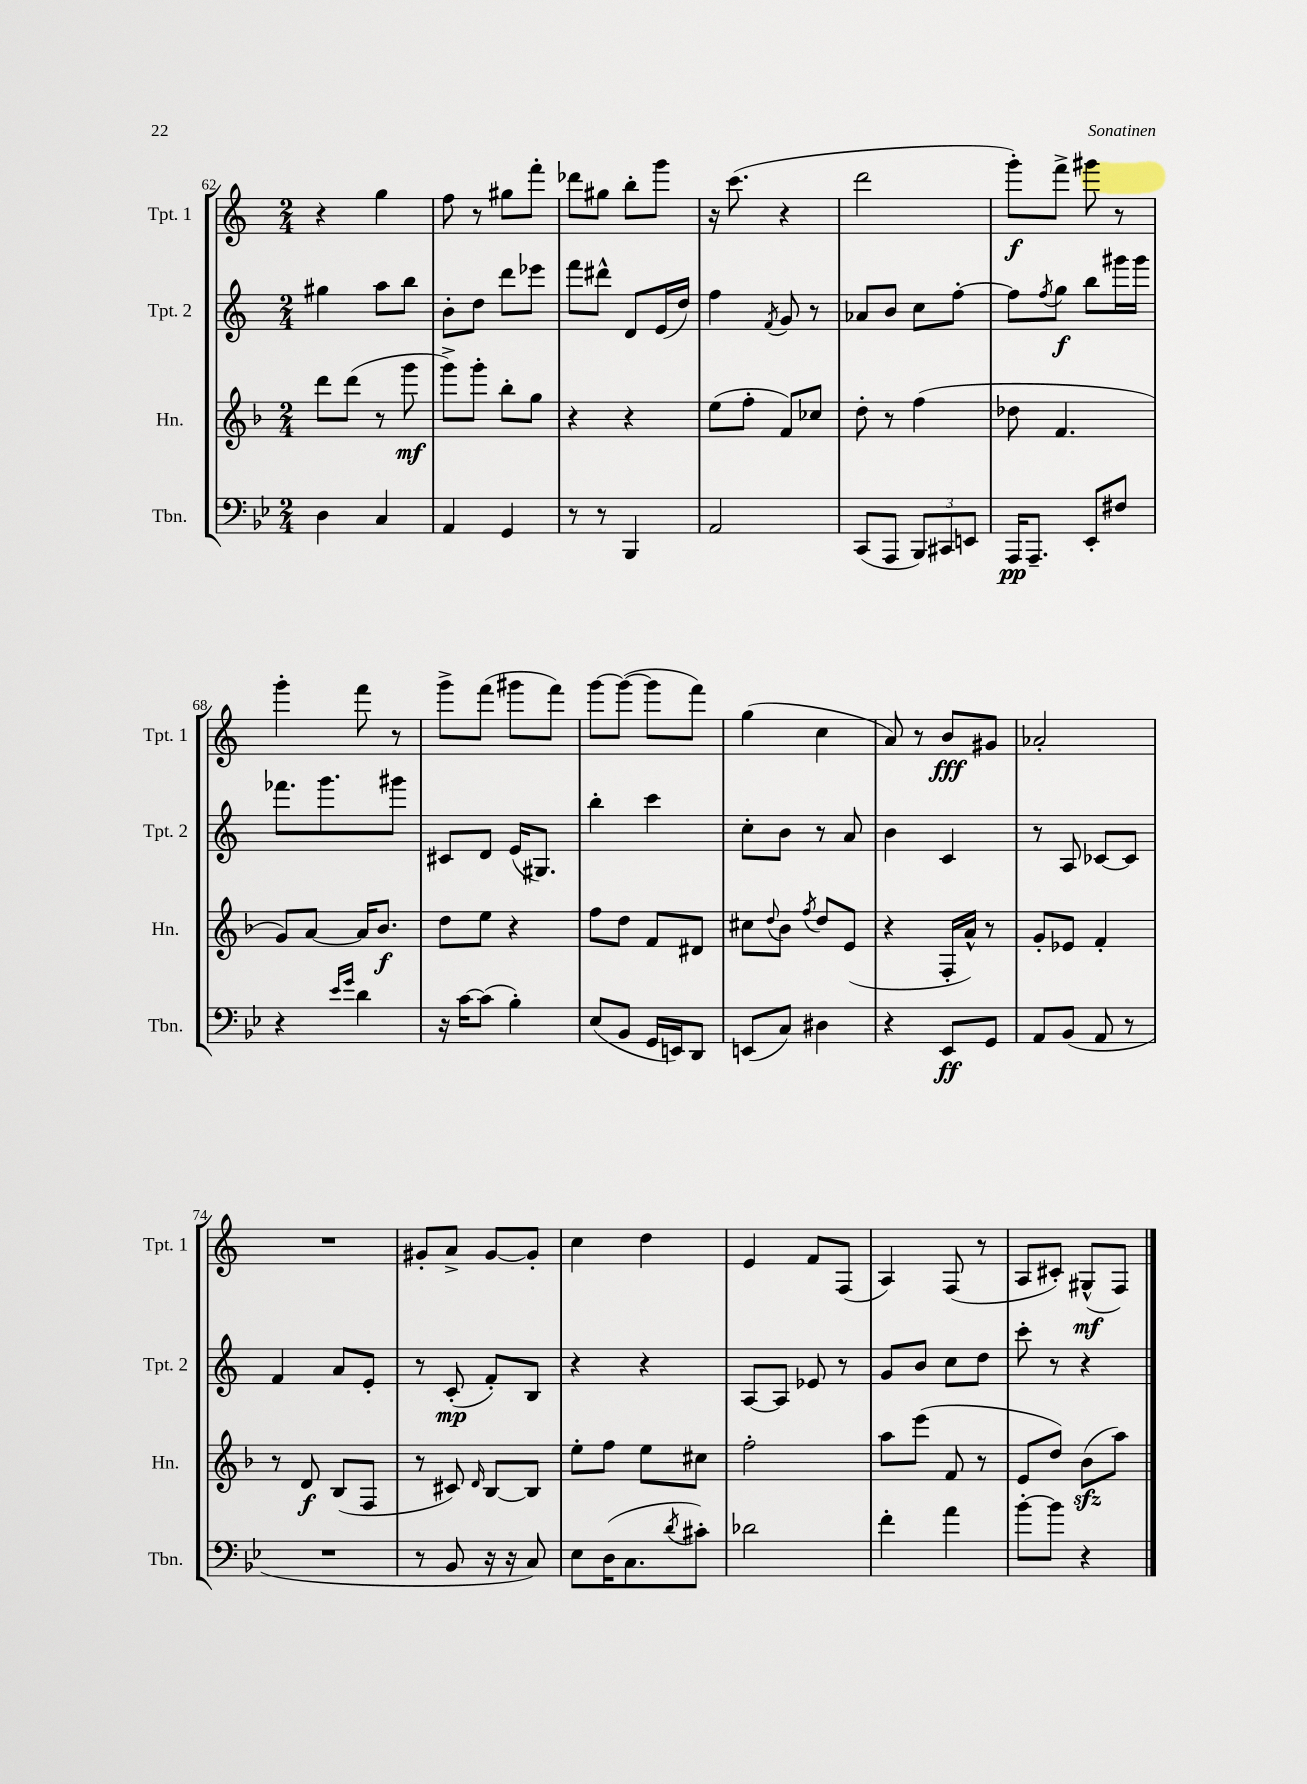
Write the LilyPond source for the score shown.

<<
\new StaffGroup <<
\new Staff = "s0" \with { instrumentName = "Tpt. 1" shortInstrumentName = "Tpt. 1" } {
    \clef treble \key c \major \numericTimeSignature \time 2/4
    r4 g''4 |
    f''8 r8 gis''8 f'''8-. |
    des'''8 gis''8 b''8-. g'''8 |
    r16 c'''8.( r4 |
    d'''2 |
    g'''8-.\f) f'''8-> gis'''8 r8 |
    g'''4-. f'''8 r8 |
    g'''8-> f'''8( gis'''8 f'''8) |
    g'''8~ g'''8~( g'''8 f'''8) |
    g''4( c''4 |
    a'8) r8 b'8\fff gis'8 |
    aes'2-. |
    R2 |
    gis'8-. a'8-> gis'8~ gis'8-. |
    c''4 d''4 |
    e'4 f'8 f8( |
    a4) f8( r8 |
    a8 cis'8-.) gis8-^\mf( f8) \bar "|." |
}
\new Staff = "s1" \with { instrumentName = "Tpt. 2" shortInstrumentName = "Tpt. 2" } {
    \clef treble \key c \major \numericTimeSignature \time 2/4
    gis''4 a''8 b''8 |
    b'8-. d''8 d'''8 ees'''8 |
    f'''8 dis'''8-^ d'8 e'16( d''16) |
    f''4 \acciaccatura { f'8 } g'8 r8 |
    aes'8 b'8 c''8 f''8~-. |
    f''8 \acciaccatura { f''8 } g''8\f b''8 gis'''16 gis'''16 |
    fes'''8. g'''8. gis'''8 |
    cis'8 d'8 e'16( gis8.) |
    b''4-. c'''4 |
    c''8-. b'8 r8 a'8 |
    b'4 c'4 |
    r8 a8 ces'8~ ces'8 |
    f'4 a'8 e'8-. |
    r8 c'8-.\mp( f'8-.) b8 |
    r4 r4 |
    a8~ a8 ees'8 r8 |
    g'8 b'8 c''8 d''8 |
    c'''8-. r8 r4 \bar "|." |
}
\new Staff = "s2" \with { instrumentName = "Hn." shortInstrumentName = "Hn." } {
    \clef treble \key f \major \numericTimeSignature \time 2/4
    d'''8 d'''8( r8 g'''8\mf |
    g'''8->) g'''8-. bes''8-. g''8 |
    r4 r4 |
    e''8( f''8-. f'8) ces''8 |
    d''8-. r8 f''4( |
    des''8 f'4. |
    g'8) a'8~ a'16 bes'8.\f |
    d''8 e''8 r4 |
    f''8 d''8 f'8 dis'8 |
    cis''8 \appoggiatura { d''8 } bes'8 \acciaccatura { f''8 } d''8 e'8( |
    r4 f16-. a'16-^) r8 |
    g'8-. ees'8 f'4-. |
    r8 d'8\f bes8( f8 |
    r8 cis'8) \grace { d'16 } bes8~ bes8 |
    e''8-. f''8 e''8 cis''8 |
    f''2-. |
    a''8 e'''8( f'8 r8 |
    e'8 d''8) bes'8\sfz( a''8) \bar "|." |
}
\new Staff = "s3" \with { instrumentName = "Tbn." shortInstrumentName = "Tbn." } {
    \clef bass \key bes \major \numericTimeSignature \time 2/4
    d4 c4 |
    a,4 g,4 |
    r8 r8 bes,,4 |
    a,2 |
    c,8( a,,8 \tuplet 3/2 { bes,,8) cis,8 e,8 } |
    a,,16\pp a,,8.-- ees,8-. fis8 |
    r4 \grace { ees'16 g'16 } d'4 |
    r16 c'16~ c'8( bes4-.) |
    ees8( bes,8 g,16 e,16) d,8 |
    e,8( c8) dis4 |
    r4 ees,8\ff g,8 |
    a,8 bes,8( a,8 r8 |
    R2 |
    r8 bes,8 r16 r16 c8) |
    ees8 d16( c8. \acciaccatura { d'8 } cis'8-.) |
    des'2 |
    f'4-. a'4 |
    bes'8~-. bes'8 r4 \bar "|." |
}
>>
>>
\layout { \context { \Score currentBarNumber = #62 } }
